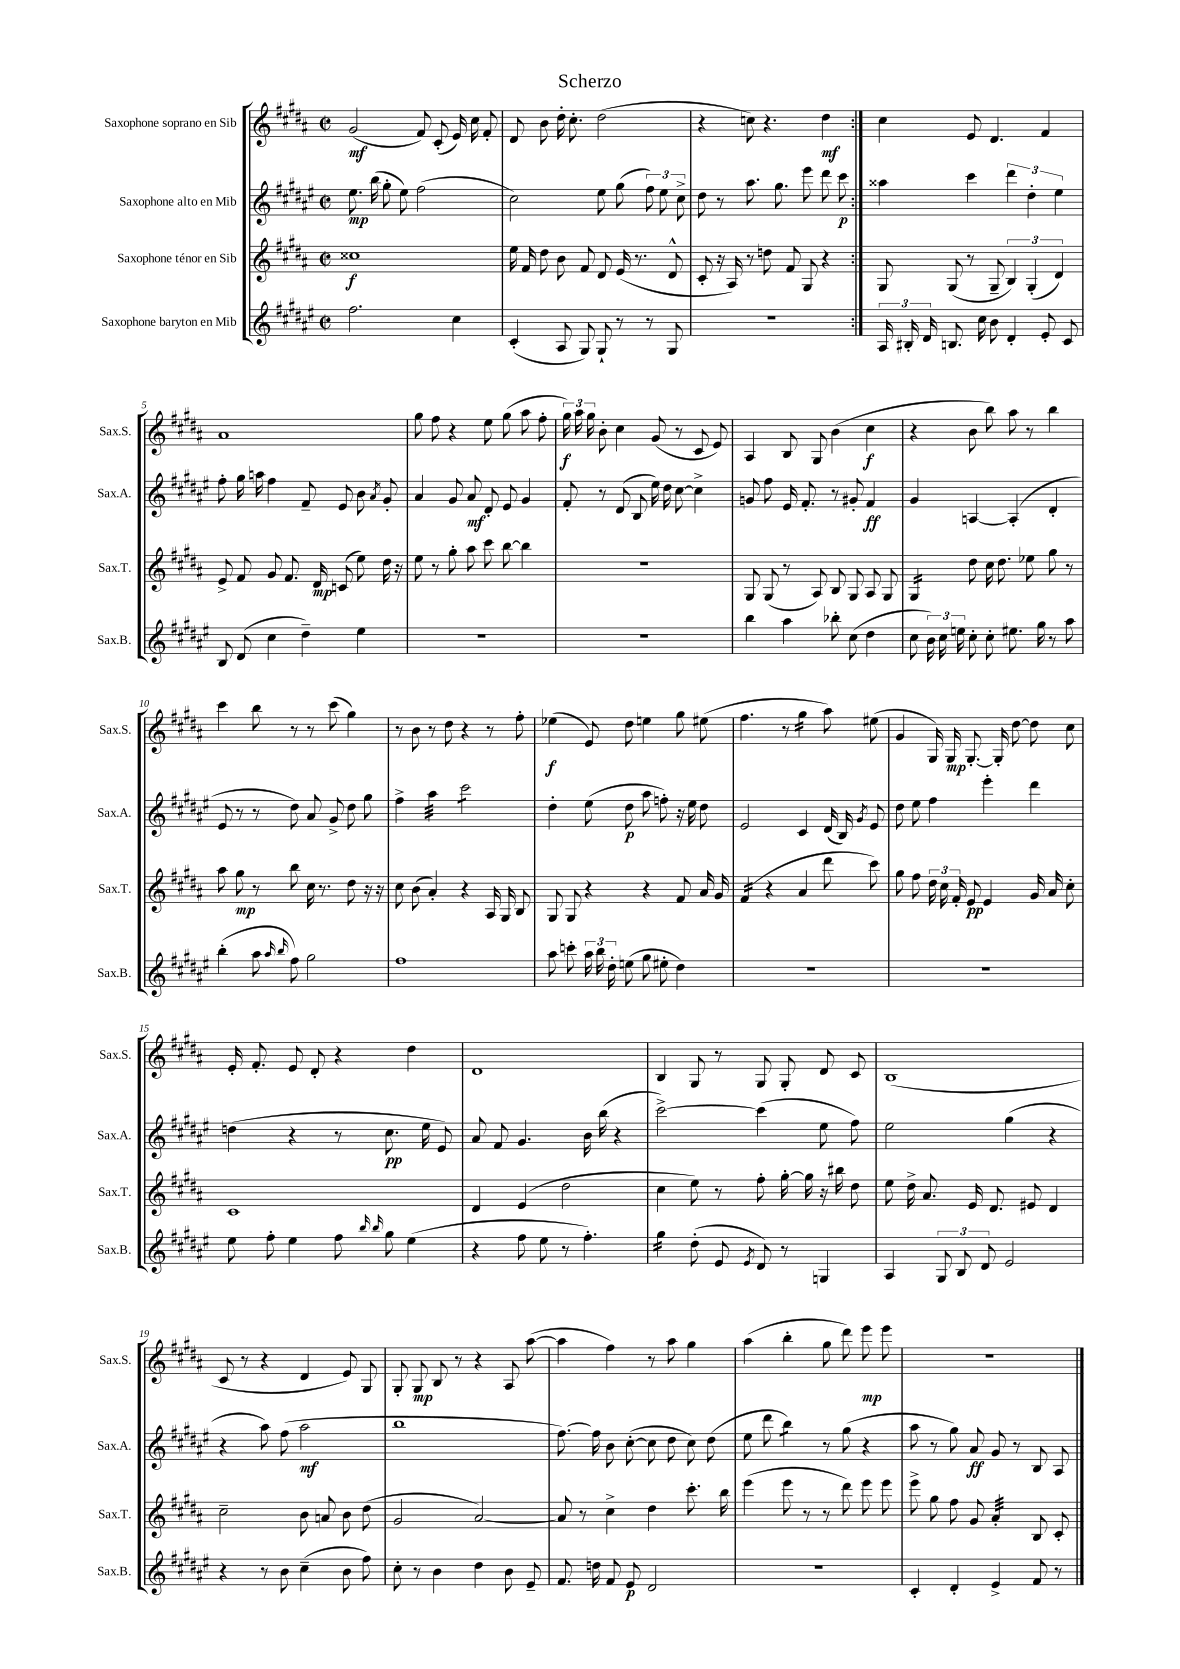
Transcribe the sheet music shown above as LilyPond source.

\header { title = "Scherzo" }
<<
\new StaffGroup <<
\new Staff = "s0" \with { instrumentName = "Saxophone soprano en Sib" shortInstrumentName = "Sax.S." } {
    \clef treble \key b \major \defaultTimeSignature \time 2/2
    \autoBeamOff \repeat volta 2 { gis'2\mf( fis'8) cis'8-.( e'16) cis''16 fis'8-. |
    dis'8 b'8 dis''16-. cis''8.-. dis''2( |
    r4 c''8) r4. dis''4\mf | }
    cis''4 e'8 dis'4. fis'4 |
    ais'1 |
    gis''8 fis''8 r4 e''8 gis''8( ais''8 fis''8-. |
    \tuplet 3/2 { gis''16\f) ais''16 gis''16 } b'8-. cis''4 gis'8( r8 cis'8 e'8) |
    ais4 b8 gis8 b'4( cis''4\f |
    r4 b'8 b''8) ais''8 r8 b''4 |
    cis'''4 b''8 r8 r8 cis'''8( gis''4) |
    r8 b'8 r8 dis''8 r4 r8 fis''8-. |
    ees''4\f( e'8) dis''8 e''4 gis''8 eis''8( |
    fis''4. r8 gis''4:16 ais''8) eis''8( |
    gis'4 gis16) gis16\mp gis8.~-. gis16-. dis''8~ dis''8 cis''8 |
    e'16-. fis'8.-. e'8 dis'8-. r4 dis''4 |
    dis'1 |
    b4 gis8 r8 gis8 gis8-. dis'8 cis'8 |
    b1( |
    cis'8 r8 r4 dis'4 e'8) gis8 |
    gis8-. gis8\mp b8 r8 r4 ais8 ais''8~( |
    ais''4 fis''4) r8 ais''8 gis''4 |
    ais''4( b''4-. gis''8 dis'''8) e'''8\mp e'''8 |
    r1 \bar "|." |
}
\new Staff = "s1" \with { instrumentName = "Saxophone alto en Mib" shortInstrumentName = "Sax.A." } {
    \clef treble \key fis \major \defaultTimeSignature \time 2/2
    \autoBeamOff \repeat volta 2 { eis''8.\mp b''16( gis''8-. eis''8) fis''2( |
    cis''2) eis''8 gis''8( \tuplet 3/2 { fis''8) eis''8 cis''8-> } |
    dis''8 r8 ais''8. gis''8. eis'''8 dis'''8 cis'''8\p | }
    aisis''4 cis'''4 \tuplet 3/2 { dis'''4 dis''4-. eis''4 } |
    fis''8-. gis''16 a''16 fis''4 fis'8-- eis'8 b'8 \acciaccatura { ais'8 } gis'8-. |
    ais'4 gis'8 ais'8\mf dis'8-. eis'8 gis'4 |
    fis'8-. r8 dis'8( b8 eis''16) dis''16 cis''8~ cis''4-> |
    g'8 fis''8 eis'16 fis'8.-. r8 gis'8-. fis'4\ff |
    gis'4 a4~ a4-.( dis'4-. |
    eis'8 r8 r8 dis''8) ais'8 gis'8-> dis''8 gis''8 |
    fis''4-> ais''4:32 cis'''2:8 |
    dis''4-. eis''8( dis''8\p ais''8 f''8-.) r16 eis''16 dis''8 |
    eis'2 cis'4 dis'16( b16) \acciaccatura { gis'8 } eis'8 |
    dis''8 eis''8 fis''4 eis'''4-. dis'''4 |
    d''4( r4 r8 cis''8.\pp eis''16 eis'8) |
    ais'8 fis'8 gis'4. b'16 b''16( r4 |
    cis'''2~->) cis'''4( eis''8 fis''8) |
    eis''2 gis''4( r4 |
    r4 ais''8) fis''8( ais''2\mf |
    b''1 |
    fis''8.~) fis''16 b'8 cis''8~-.( cis''8 dis''8 cis''8) dis''8( |
    eis''8 dis'''8 b''4:8) r8 gis''8( r4 |
    ais''8 r8 gis''8) ais'8\ff gis'8 r8 b8 ais8 \bar "|." |
}
\new Staff = "s2" \with { instrumentName = "Saxophone ténor en Sib" shortInstrumentName = "Sax.T." } {
    \clef treble \key b \major \defaultTimeSignature \time 2/2
    \autoBeamOff \repeat volta 2 { cisis''1\f |
    e''16 fis'16 dis''8 b'8 fis'8 dis'8 e'16( r8. dis'8-^ |
    cis'8-. r16 ais16) r8 d''8 fis'8 gis8 r4 | }
    gis8 gis8( r8 gis8-- \tuplet 3/2 { b4) gis4-.( dis'4) } |
    e'8-> fis'8 gis'8 fis'8. dis'16\mp c'8( e''8) dis''16 r16 |
    e''8 r8 gis''8-. ais''8 cis'''8 b''8~ b''4 |
    R1 |
    gis8 gis8( r8 ais8) b8 gis8 ais8 gis8 |
    gis4:16 dis''8 cis''16 dis''8. ees''8 gis''8 r8 |
    ais''8 gis''8\mp r8 b''8 cis''16 r8. dis''8 r16 r16 |
    cis''8 b'8( ais'4-.) r4 ais16 gis16 b8 |
    gis8 gis8 r4 r4 fis'8 ais'16 gis'16 |
    fis'4:16( r4 ais'4 dis'''8 cis'''8) |
    gis''8 fis''8 \tuplet 3/2 { dis''16 cis''16 fis'16-. } e'8\pp e'4 gis'16 ais'16 cis''8-. |
    cis'1 |
    dis'4 e'4( dis''2 |
    cis''4 e''8) r8 fis''8-. gis''16~-. gis''16 r16 bis''16 dis''8 |
    e''8 dis''16-> ais'8. e'16 dis'8. eis'8 dis'4 |
    cis''2-- b'8 a'8 b'8 dis''8( |
    gis'2 ais'2~) |
    ais'8 r8 cis''4-> dis''4 cis'''8.-. b''16 |
    e'''4( e'''8 r8 r8 dis'''8) e'''8 e'''8 |
    e'''8-> gis''8 fis''8 gis'8 ais'4:32-. b8 cis'8-. \bar "|." |
}
\new Staff = "s3" \with { instrumentName = "Saxophone baryton en Mib" shortInstrumentName = "Sax.B." } {
    \clef treble \key fis \major \defaultTimeSignature \time 2/2
    \autoBeamOff \repeat volta 2 { fis''2. cis''4 |
    cis'4-.( ais8 gis8) gis8-! r8 r8 gis8 |
    R1 | }
    \tuplet 3/2 { ais16 bis16-. dis'16 } b8. cis''16 b'8 dis'4-. eis'8-. cis'8 |
    b8 dis'8( cis''4 dis''4--) eis''4 |
    R1 |
    R1 |
    b''4 ais''4 bes''8-. cis''8( dis''4 |
    cis''8 \tuplet 3/2 { b'16) cis''16 e''16 } cis''8-. cis''8-. eis''8. gis''16 r8 ais''8 |
    b''4-.( ais''8 \grace { ais''16 b''16 } fis''8) gis''2 |
    fis''1 |
    ais''8 c'''8-. \tuplet 3/2 { ais''16 b''16 dis''16-. } e''8( gis''8 eis''8-. dis''4) |
    R1 |
    r1 |
    eis''8 fis''8-. eis''4 fis''8 \grace { b''16 b''16 } gis''8 eis''4( |
    r4 fis''8 eis''8 r8 fis''4.-.) |
    gis''4:16 dis''8-.( eis'8 \acciaccatura { eis'8 } dis'8) r8 g4 |
    ais4 \tuplet 3/2 { gis8 b8 dis'8 } eis'2 |
    r4 r8 b'8 cis''4--( b'8 fis''8) |
    cis''8-. r8 b'4 dis''4 b'8 eis'8-- |
    fis'8. d''16 fis'8 eis'8\p dis'2 |
    R1 |
    cis'4-. dis'4-. eis'4-> fis'8 r8 \bar "|." |
}
>>
>>
